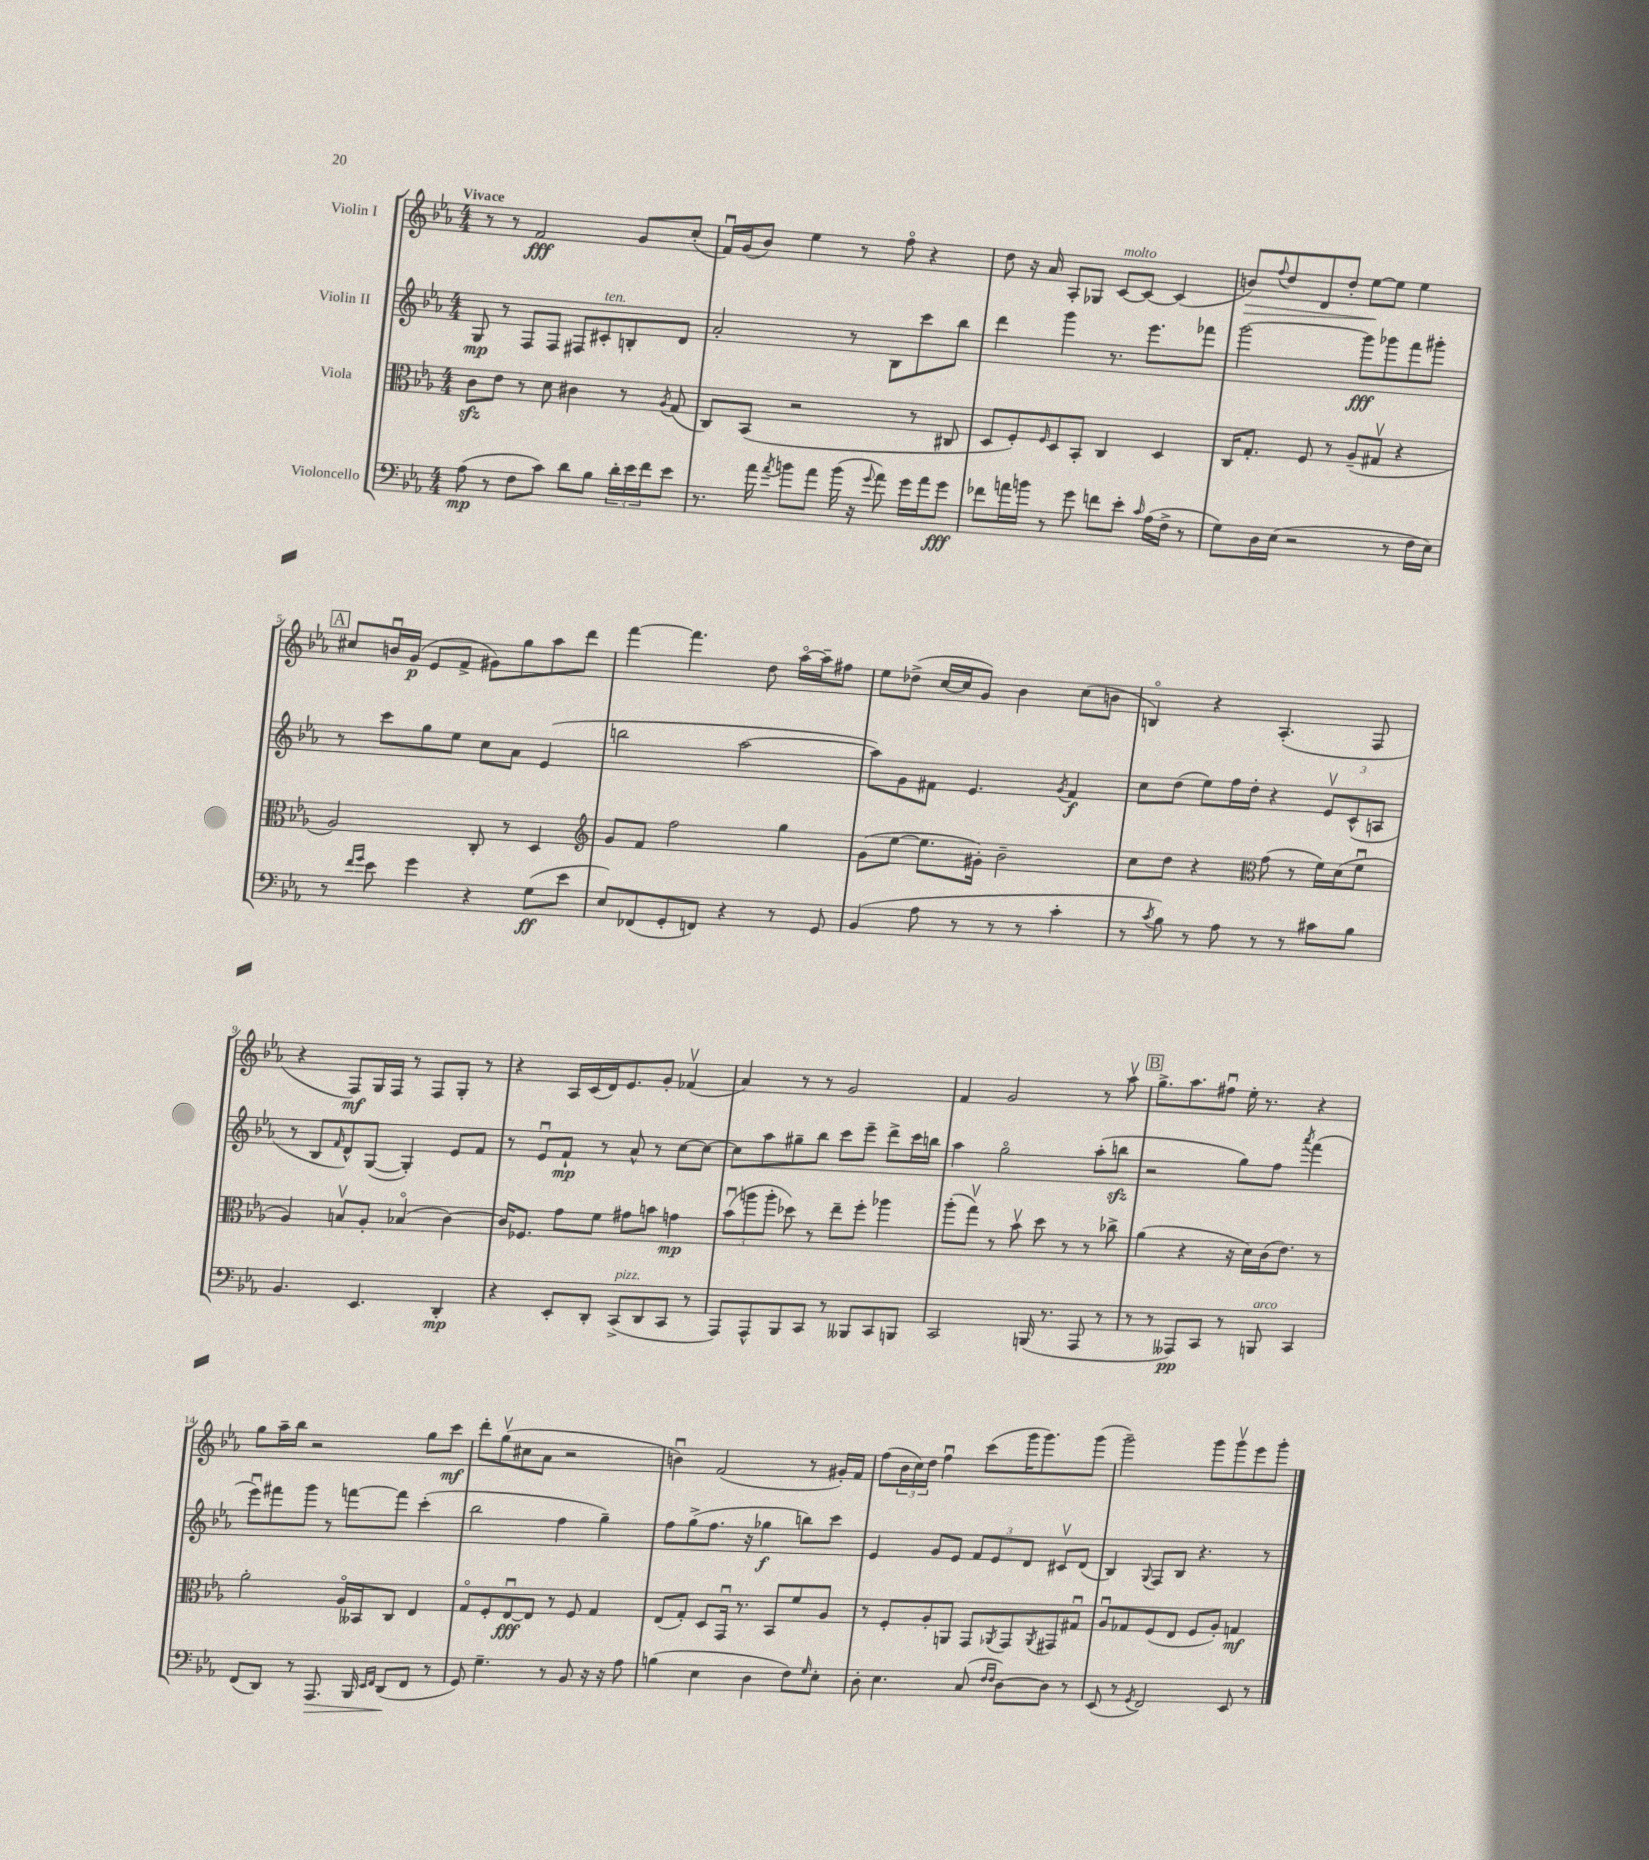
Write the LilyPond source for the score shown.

<<
\new StaffGroup <<
\new Staff = "s0" \with { instrumentName = "Violin I" } {
    \clef treble \key ees \major \numericTimeSignature \time 4/4 \tempo "Vivace"
    r8 r8 f'2\fff g'8 c''8-.( |
    f'16\downbow) g'16( bes'8) ees''4 r8 f''8\flageolet r4 |
    d''8 r16 aes'16 aes8-. ges8 c'8~^\markup { \italic "molto" } c'8~ c'4( |
    b'8\>) \appoggiatura { f''8 } d''8 d'8 d''8-. ees''8~\! ees''8 ees''4 |
    \mark \markup { \box "A" } cis''8 b'16\downbow g'16\p( ees'8 f'8-> gis'8) g''8 aes''8 d'''8 |
    f'''4~ f'''4. d''8 aes''16~\flageolet aes''16-- fis''8 |
    ees''8 des''8->( c''16~ c''16 g'8) bes'4 c''8( b'8 |
    b4\flageolet) r4 aes4.-.( f8 |
    r4 f8\mf) g16 f16 r8 f8 g8-. r8 |
    r4 aes16 c'16( d'16) ees'8. g'8-. fes'4\upbow( |
    aes'4) r8 r8 g'2 |
    f'4 g'2 r8 aes''8\upbow |
    \mark \markup { \box "B" } g''8.-> aes''8. fis''8\downbow ees''16-. r8. r4 |
    g''8 aes''16-- bes''16 r2 g''8 c'''8\mf |
    d'''8-. g''8\upbow( cis''8 aes'8 r2 |
    b'4\downbow) f'2( r8 gis'16-.) f'16 |
    f''8( \tuplet 3/2 { bes'16 c''16) d''16 } f''4\downbow c'''8( g'''16 g'''8.) g'''8( |
    g'''2--) g'''8 g'''8\upbow ees'''8 g'''8-. \bar "|." |
}
\new Staff = "s1" \with { instrumentName = "Violin II" } {
    \clef treble \key ees \major \numericTimeSignature \time 4/4
    g8\mp r8 f8 f8 fis8 cis'8-.^\markup { \italic "ten." } b8-. d'8 |
    aes'2-. r8 bes8 c'''8 bes''8 |
    d'''4 g'''4 r8. ees'''8. fes'''8 |
    g'''2~ g'''8\fff ges'''8 f'''8 gis'''8-. |
    \mark \markup { \box "A" } r8 c'''8 g''8 ees''8 c''8 aes'8 ees'4( |
    b''2 aes''2~ |
    aes''8) g'8 fis'8 ees'4. \acciaccatura { g'8 } fis'4\f |
    c''8 d''8( ees''8) f''16 d''16-. r4 \tuplet 3/2 { ees'8\upbow c'8-^( a8 } |
    r8 bes8 \grace { f'16 } d'8-^) g8~( g4-.) ees'8 f'8 |
    r8 ees'8\downbow f'8-!\mp r8 aes'8-^ r8 c''8~ c''8~ |
    c''8 aes''8 gis''8-- bes''8 c'''8 ees'''8-- d'''8-> c'''16 b''16 |
    aes''4 g''2\flageolet aes''8-.( b''8\sfz |
    \mark \markup { \box "B" } r2 g''8) f''8 \acciaccatura { aes'''8 } f'''4( |
    ees'''8\downbow) fis'''8 g'''8 r8 f'''8~ f'''8 c'''4-.( |
    bes''2 f''4 g''4--) |
    f''8 g''8->( f''8. r16 ges''4\f b''8) c'''8 |
    ees'4 g'8 ees'8 \tuplet 3/2 { f'8 ees'8 d'8 } cis'8\upbow d'8( |
    bes4) \appoggiatura { g8 } f8 bes8 r4. r8 \bar "|." |
}
\new Staff = "s2" \with { instrumentName = "Viola" } {
    \clef alto \key ees \major \numericTimeSignature \time 4/4
    c'8\sfz ees'8 r8 d'8 cis'4 r8 \acciaccatura { aes8 } g8( |
    c8) bes,8( r2 r8 cis8 |
    d8 f8-.) \grace { f16 } d8 bes,8-. c4 d4 |
    c16 g8.-. f8 r8 aes8--( gis8\upbow r4 |
    \mark \markup { \box "A" } aes2) c8-. r8 d4 |
    \clef treble g'8 f'8 f''2 g''4 |
    g'8( ees''8~ ees''8. gis'16-.) bes'2-- |
    c''8 d''8 r4 \clef alto g'8( r8 f'16) d'16( f'8\downbow |
    aes4) b8\upbow aes8-. bes4\flageolet( c'4~) |
    c'16 fes8. g'8 f'8 gis'8 b'8 g'4\mp |
    \tuplet 3/2 { bes'8\downbow( a''8 a''8-. } des''8) r8 ees''8-- f''8-. aes''4 |
    aes''8-.( g''8\upbow) r8 bes'8\upbow d''8 r8 r8 ces''8-> |
    \mark \markup { \box "B" } aes'4( r4 r16 d'16) c'16( ees'8.) r8 |
    aes'2-. aes16\flageolet beses,16 c8 ees4 |
    g8\flageolet f8-. ees8~\downbow\fff ees8 r8 f8 g4 |
    ees8( g8-.) d8 g,16\downbow r8. bes,8 f'8 aes8 |
    r8 f8-. aes8-. a,8 g,8 \acciaccatura { aes,8 } g,8 \acciaccatura { aes,8 } gis,8 gis8\downbow |
    aes8\downbow ges8 f8( ees8 f8 aes8-.) g4\mf \bar "|." |
}
\new Staff = "s3" \with { instrumentName = "Violoncello" } {
    \clef bass \key ees \major \numericTimeSignature \time 4/4
    aes8\mp( r8 f8 c'8) d'8 bes8 \tuplet 3/2 { d'16-. ees'16 f'16 } ees'8 |
    r8. aes'16 \acciaccatura { aes'8 } b'8 aes'8 b'16( r16 \appoggiatura { g'8 } aes'8) g'16 aes'16 g'8\fff |
    fes'8 a'16 b'16 r8 g'8 f'8 ees'8-. \grace { c'16 } aes16( f16-> r8 |
    g8) d16 ees16( r2 r8 f16 ees16) |
    \mark \markup { \box "A" } r8 \grace { f'16 g'16 } ees'8 g'4 r4 g8\ff( ees'8 |
    ees8) fes,8( g,8-. f,8) r4 r8 g,8 |
    bes,4( aes8 r8 r8 r8 c'4-. |
    r8 \acciaccatura { c'8 } bes8) r8 aes8 r8 r8 cis'8 bes8 |
    bes,4. ees,4. d,4-.\mp |
    r4 ees,8-. d,8-. c,8->^\markup { \italic "pizz." }( d,8 c,8 r8 |
    aes,,8) aes,,8-^ bes,,8 c,8 r8 beses,,8 c,8 b,,8 |
    c,2 b,,16( r8. aes,,8 r8 |
    \mark \markup { \box "B" } r8 r8 aeses,,8\pp) c,8 r8 b,,8^\markup { \italic "arco" } c,4 |
    f,8( d,8) r8 aes,,8.\> bes,,16 \grace { ees,16 f,16 } d,8\!( f,8 r8 |
    g,8) g4.-- r8 bes,8 r16 r16 aes8 |
    b4( ees4 d4 f8) \grace { g16 } ees8-. |
    d8-. ees4. c8( \grace { f16 f16 } d8~) d8 r8 |
    ees,8( r8 \acciaccatura { g,8 } f,2) ees,8 r8 \bar "|." |
}
>>
>>
